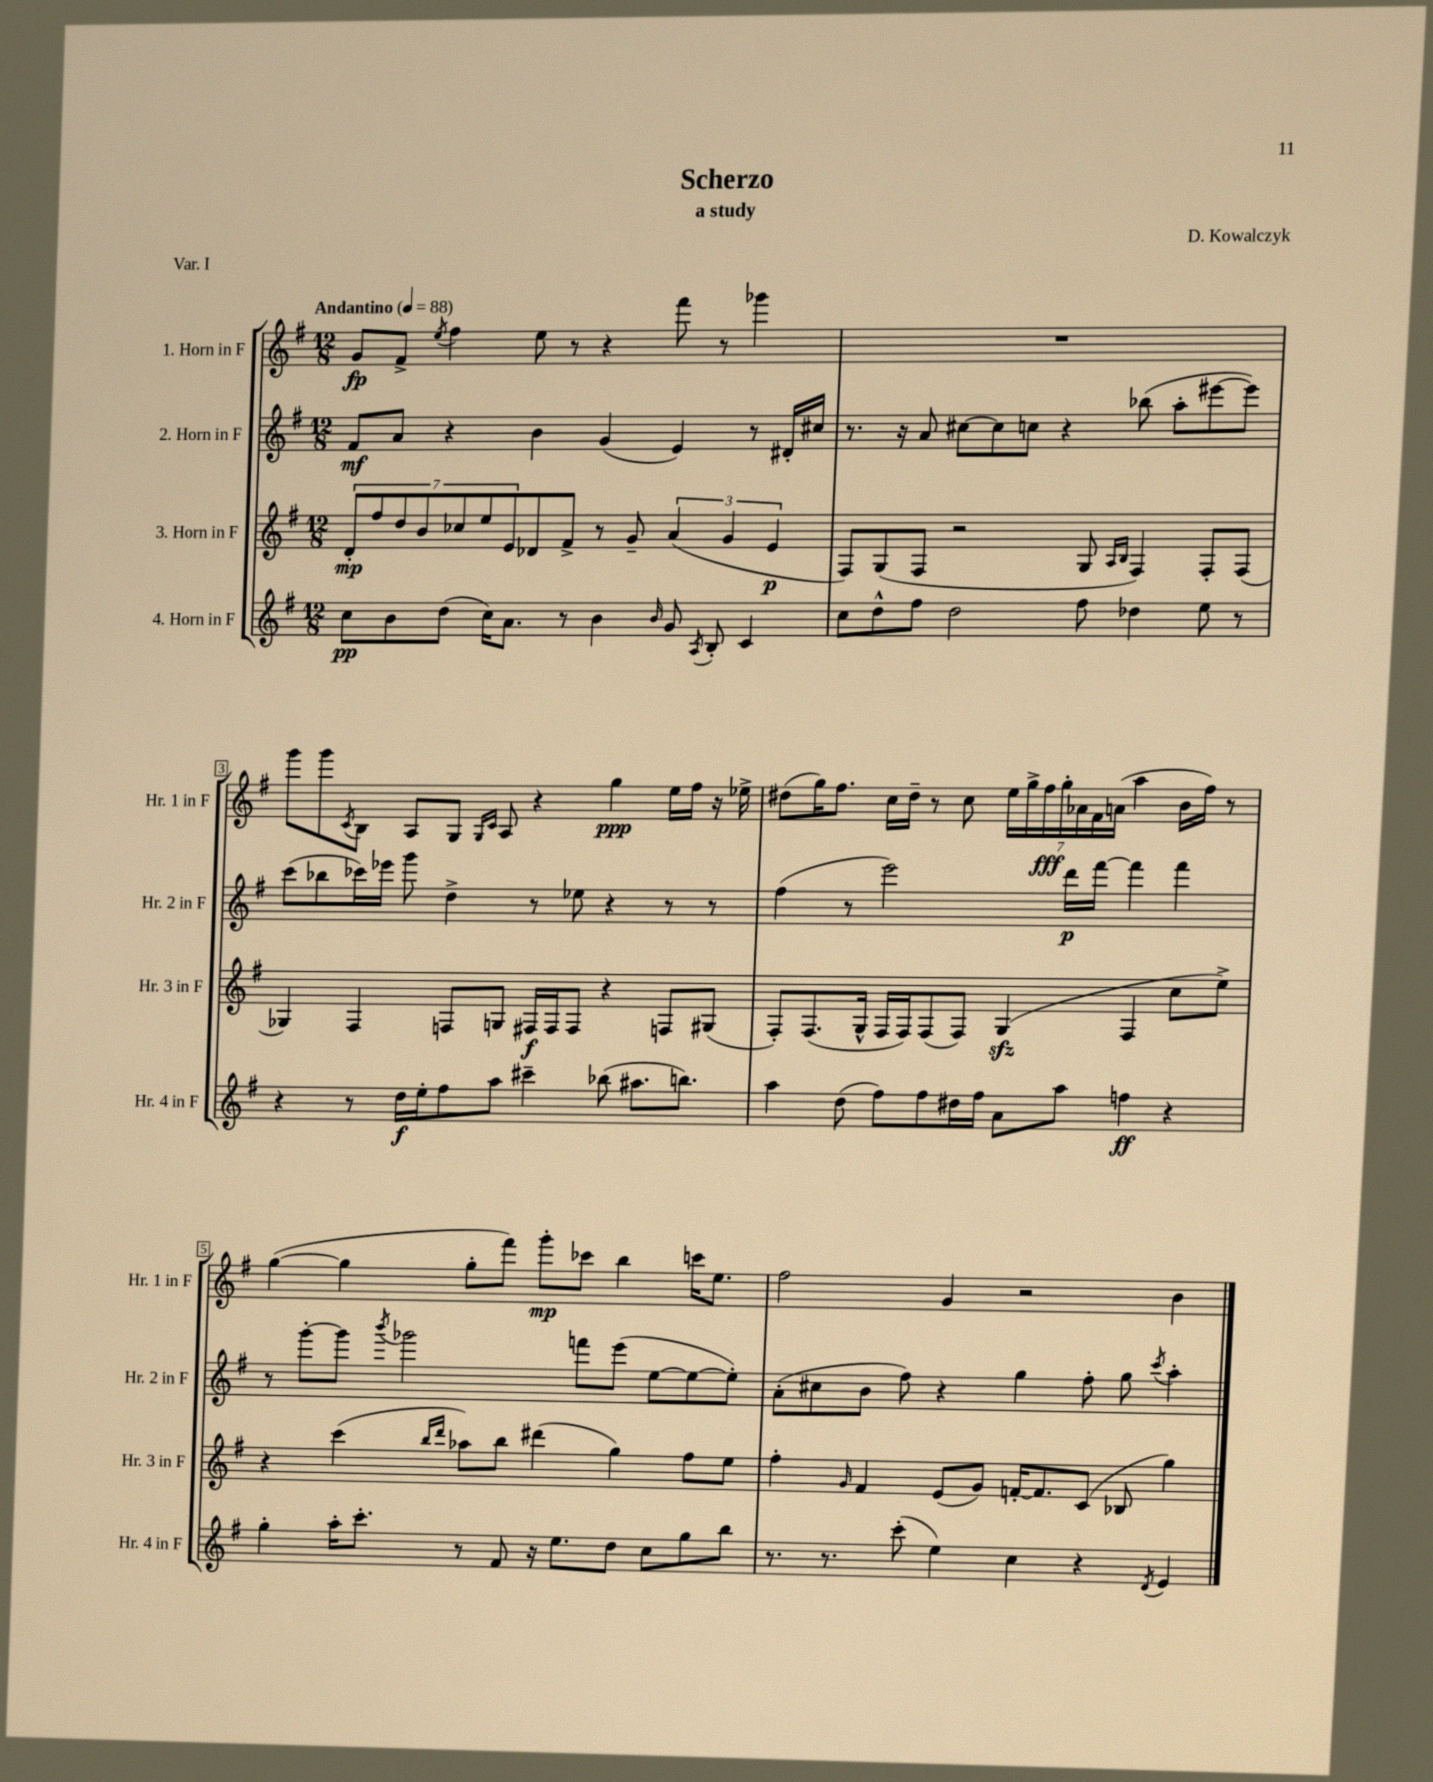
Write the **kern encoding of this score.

**kern	**kern	**kern	**kern
*staff4	*staff3	*staff2	*staff1
*clefG2	*clefG2	*clefG2	*clefG2
*k[f#]	*k[f#]	*k[f#]	*k[f#]
*M12/8	*M12/8	*M12/8	*M12/8
*MM88	*MM88	*MM88	*MM88
8cc\L	14d'/L	8f#/L	8g/L
.	14ff#/	.	.
8b\	.	8a/J	8f#^/J
.	14dd/	.	.
.	14b/	.	.
.	.	.	8qee/
(8dd\J	.	4r	4ff#\
.	14cc-/	.	.
.	14ee/	.	.
16cc\LK)	.	.	.
.	14e/	.	.
8.a\J	.	.	.
.	8d-/	4b\	8ee\
8r	8f#^/J	.	8r
4b\	8r	(4g/	4r
.	8g~/	.	.
16qqb/	.	.	.
8g/	(6a/	4e/)	8fff#\
8qA/	.	.	.
8B'/	.	.	8r
.	6g/	.	.
4c/	.	8r	4ggg-\
.	6e/	.	.
.	.	16d#'/LL	.
.	.	16cc#/JJ	.
=	=	=	=
8cc\L	8F#/L)	8.r	1.r
8dd^^\	(8G/	.	.
.	.	16r	.
8ff#\J	8F#/J	8a/	.
2dd\	2r	[8cc#\L	.
.	.	8cc#\]	.
.	.	8cc\J	.
.	.	4r	.
8ff#\	8G/	.	.
.	16qqA/LL	.	.
.	16qqB/JJ	.	.
4dd-\	4F#/)	(8bb-\	.
.	.	8aa'\L	.
8ee\	8F#'/L	[8eee#\	.
8r	(8F#/J	8eee#\]J)	.
=	=	=	=
4r	4G-/)	(8ccc\L	8ggg\L
.	.	8bb-\	8ggg\
.	.	.	8qc/
8r	4F#/	16ccc-\L)	8B\J
.	.	16eee-\JJ	.
16dd\LL	.	8ggg\	8A/L
16ee'\J	.	.	.
8ff#\	8F/L	4dd^\	8G/J
.	.	.	16qqG/LL
.	.	.	16qqc/JJ
8aa\J	8G/J	.	8A/
4ccc#~\	16F#/LL	8r	4r
.	16F#/J	.	.
.	8F#/J	8ee-\	.
(8bb-\	4r	4r	4gg\
8.aa#\L	.	.	.
.	8F/L	8r	16ee\LL
8.bb\J)	.	.	16ff#\JJ
.	(8G#/J	8r	16r
.	.	.	16ee-^\
=	=	=	=
4aa\	8F#'/L)	(4ff#\	(8dd#\L
.	(8.F#/	.	16gg\K)
.	.	.	8.ff#\J
(8dd\	.	8r	.
.	16G^^/Jk	.	.
8ff#\L)	16F#/LL	2eee\)	16cc\LL
.	16F#/J)	.	16dd#~\JJ
8ff#\	(8F#/	.	8r
16dd#\L	8F#/J)	.	8cc\
16ff#\JJ	.	.	.
8a\L	(4G/	.	28ee\LL
.	.	.	28gg^\
.	.	.	28ff#\
.	.	.	28gg'\
8aa\J	.	16ddd\LL	.
.	.	.	28a-\
.	.	.	28f#\
.	.	[16fff#\JJ	.
.	.	.	(28a\JJ
4ff\	4F#/	4fff#\]	4aa\
4r	8cc\L	4fff#\	16b\LL
.	.	.	16ff#\JJ)
.	8ee^\J)	.	8r
=	=	=	=
4gg'\	4r	8r	([4gg\
.	.	[8ggg'\L	.
16aa'\LK	(4ccc\	8ggg\]J	4gg\]
8.ccc'\J	.	.	.
.	.	8qbbb/	.
.	.	2ggg-\	.
.	16qqbb/LL	.	.
.	16qqddd/JJ	.	.
8r	8aa-\L)	.	8gg'\L
8f#/	8bb\J	.	8fff#\J)
16r	(4ddd#\	.	8ggg'\L
8.ee\L	.	.	.
.	.	8fff\L	8ccc-\J
8dd\J	4gg\)	(8eee\J	4bb\
8cc\L	.	[8ee\L	.
8gg\	8ff#\L	8ee\_	16ccc\LK
.	.	.	8.ee\J
8bb\J	8ee\J	8ee'\]J)	.
=	=	=	=
8.r	4ff#'\	(8a'\L	2ff#\
.	.	8cc#\	.
8.r	.	.	.
.	16qqg/	.	.
.	4f#/	8b\J	.
(8ccc'\	.	8ff#\)	.
4ee\)	(8e/L	4r	4g/
.	8g/J)	.	.
4cc\	[16f'/LK	4gg\	2r
.	8.f/]	.	.
4r	(8c/J	8ff#'\	.
.	8B-/	8gg\	.
8qd/	.	8qccc/	.
4e/	4gg\)	4aa'\	4b\
==	==	==	==
*-	*-	*-	*-
